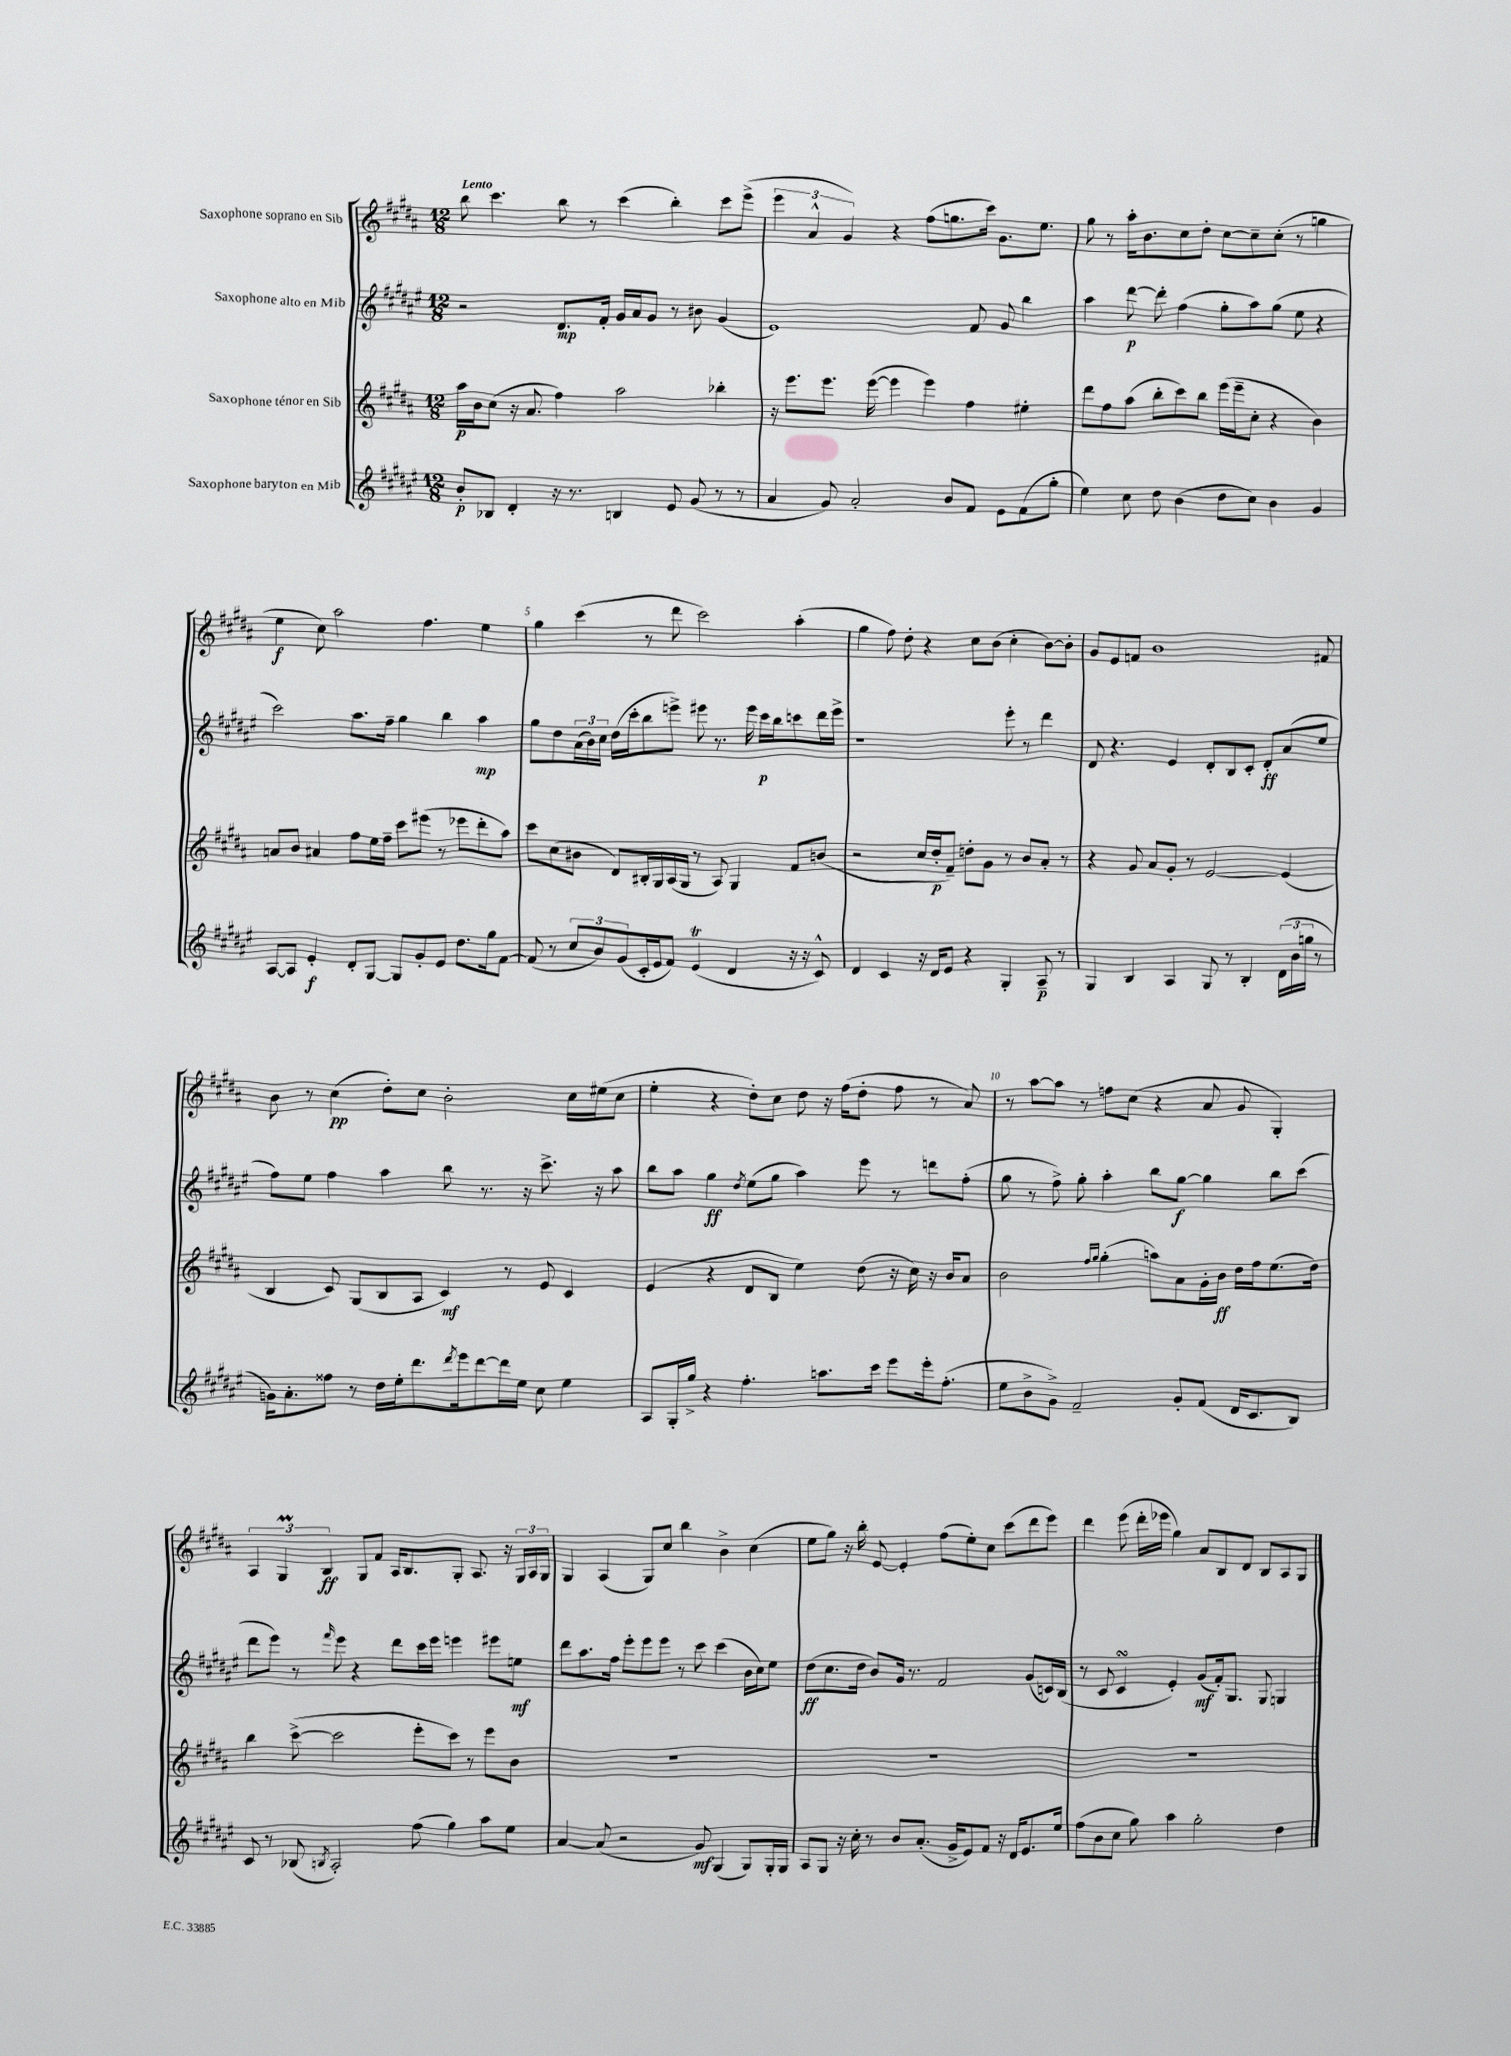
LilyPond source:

<<
\new StaffGroup <<
\new Staff = "s0" \with { instrumentName = "Saxophone soprano en Sib" } {
    \clef treble \key b \major \numericTimeSignature \time 12/8 \tempo "Lento"
    b''8 cis'''4. b''8 r8 cis'''4( b''4-.) cis'''8 e'''8->( |
    \tuplet 3/2 { e'''4 ais'4-^ gis'4) } r4 fis''8( g''8. cis'''16) gis'8. e''8. |
    gis''8 r8 ais''16-. b'8. cis''8 dis''8-. cis''8~ cis''8-- cis''8-.( r8 g''4 |
    e''4\f cis''8) ais''2 fis''4. e''4 |
    gis''4 cis'''4( r8 dis'''8 cis'''2) ais''4-.( |
    gis''4 fis''8) dis''8-. r4 cis''8 b'8( cis''4-. b'8~) b'8-. |
    gis'8 e'8 f'8 b'1 fis'8 |
    b'8 r8 cis''4\pp( dis''8-.) cis''8 b'2-. cis''16 eis''16( cis''8 |
    e''4-. r4 dis''8-.) cis''8 dis''8 r16 fis''16( dis''8-. fis''8 r8 ais'8) |
    r8 ais''8~ ais''8 r8 f''8 cis''8( r4 ais'8 gis'8 gis4-.) |
    \tuplet 3/2 { ais4 gis4\prall b4\ff } gis8 fis'8 ais16 b8. gis8-. ais8. r16 \tuplet 3/2 { gis16 ais16 gis16 } |
    gis4 ais4( gis8) cis''8 b''4 b'4-> cis''4( |
    e''8 gis''8) r16 b''16-. e'8~ e'4-. fis''8( e''8-.) cis''8 cis'''8( dis'''8 e'''8) |
    dis'''4 e'''8( dis'''16-. ees'''16 gis''4) ais'8 b8 dis'8 b8 ais8 gis8 \bar "|." |
}
\new Staff = "s1" \with { instrumentName = "Saxophone alto en Mib" } {
    \clef treble \key fis \major \numericTimeSignature \time 12/8
    r2 dis'8.\mp fis'16-. gis'16 ais'16 gis'8 r8 bis'8 gis'4( |
    eis'1) fis'8 gis'8 b''4 |
    ais''4 dis'''8~\p dis'''8-. fis''4( gis''8-. ais''8) gis''8( eis''8 r4 |
    cis'''2) ais''8. fis''16-- gis''4 b''4 ais''4\mp |
    gis''8 dis''8 \tuplet 3/2 { ais'16( b'16) cis''16 } dis''16( cis'''16-. b''8 e'''8->) eis'''8 r8. eis'''16 cis'''16\p b''16 c'''8 dis'''16 eis'''16-> |
    r1 eis'''8-. r8 dis'''4 |
    dis'8 r4. eis'4 dis'8-. b8 cis'8-. dis'8-.\ff ais'8( eis''8 |
    fis''8) eis''8 fis''4 ais''4 b''8 r8. r16 cis'''8.-> r16 ais''8 |
    b''8 ais''8 gis''4\ff \acciaccatura { dis''8 } eis''8( gis''8 ais''4) eis'''8 r8 d'''8 fis''8-.( |
    gis''8 r8 fis''8->) gis''8-. ais''4-. b''8 gis''8~\f gis''4 b''8 cis'''8( |
    dis'''8 eis'''8) r8 \grace { fis'''16 } eis'''8 r4 dis'''8 cis'''16 eis'''16 e'''4 eis'''8 e''8\mf |
    dis'''8 ais''8. fis''16 eis'''8-. eis'''8 eis'''8 r8 cis'''8 cis'''4( b'16 cis''16) eis''8 |
    dis''8\ff( cis''8. dis''16 b'8) gis'16 r8. fis'2 gis'8( c'16) b16( |
    r8 cis'8 cis'4\turn eis'4-.) gis'8\mf( fis'16-.) gis8. gis8 g4 \bar "|." |
}
\new Staff = "s2" \with { instrumentName = "Saxophone ténor en Sib" } {
    \clef treble \key b \major \numericTimeSignature \time 12/8
    ais''16\p b'16 cis''8( r16 ais'8. fis''4) ais''2 bes''4-. |
    r16 e'''8. e'''8. e'''16~( e'''4 e'''4) fis''4 eis''4-. |
    dis'''8 fis''8 ais''8( b''8-. cis'''8) b''8 e'''16( e'''16-- cis''8-. r4 b'4) |
    a'8 b'8 ais'4 fis''8 e''16 fis''16-- cis'''8 eis'''8( r8 ees'''8 dis'''8-. ais''8) |
    cis'''8 cis''8( bis'8 dis'8) bis16-. gis16 ais16( gis16 r8 ais8) gis4 fis'8 b'8( |
    r2 cis''16 dis''16-.\p fis'8--) d''8-. gis'8 r8 b'8 ais'8-. r8 |
    r4 gis'8 ais'8 gis'8-. r8 e'2~ e'4( |
    b4 cis'8) gis8( b8 ais8 cis'4\mf) r8 e'8 cis'4 |
    e'4( r4 dis'8 b8 e''4) dis''8( r16 cis''16) r16 b'16 ais'8 |
    b'2 \grace { fis''16 gis''16 } gis''4-.( a''8) ais'8 gis'16-. b'16\ff dis''16 fis''16 e''8.( dis''16) |
    b''4 cis'''8~->( cis'''2 e'''8-. cis'''8) r8 e'''8 b'8 |
    R1. |
    R1. |
    R1. \bar "|." |
}
\new Staff = "s3" \with { instrumentName = "Saxophone baryton en Mib" } {
    \clef treble \key fis \major \numericTimeSignature \time 12/8
    b'8-.\p bes8 dis'4-. r16 r8. b4 eis'8 gis'8( r8 r8 |
    ais'4 gis'8) ais'2-. b'8 fis'8 eis'8 fis'8( gis''8-. |
    eis''4) cis''8 dis''8 b'4( dis''8 cis''8) b'4 gis'4 |
    ais8~ ais8 eis'4-.\f dis'8-. gis8~ gis8 gis'8-. eis'8 dis''8. gis''16 fis'8~ |
    fis'8( r8 \tuplet 3/2 { cis''8 b'8) gis'8( } cis'16-. eis'16 fis'8) eis'4\trill( dis'4 r16 r16 cis'8-^) |
    dis'4 cis'4 r16 dis'16 eis'8 r4 gis4-. ais8--\p r8 |
    gis4 b4 ais4 gis8 r8 b4-. \tuplet 3/2 { dis'16( b'16 g''16 } r8 |
    g'16) ais'8.-. fisis''8 r8 dis''16 eis''16-. dis'''8. \acciaccatura { dis'''8 } eis'''16 dis'''8~ dis'''16 eis''16 cis''8 eis''4 |
    ais8 gis16-. gis''16-> r4 fis''4.-. a''8. cis'''16 eis'''8 eis'''16-. fis''8.-.( |
    eis''8 b'8-> gis'8->) fis'2-- gis'8-. fis'8( dis'16 cis'8. b8) |
    cis'8 r8 bes8( \acciaccatura { b8 } ais2-.) fis''8( gis''4) ais''8 eis''8 |
    ais'4~ ais'8( r2 gis'8\mf) gis4( gis8) gis16-. gis16 |
    ais8 gis8 r16 cis''16-. r8 b'8 ais'8.-.( gis'16-> eis'8) fis'8 r16 dis'16 eis'8. eis''16 |
    fis''8( b'8 cis''8 gis''8) ais''4 gis''2-. dis''4 \bar "|." |
}
>>
>>
\layout { \context { \Score \override BarNumber.break-visibility = ##(#f #t #t) barNumberVisibility = #(every-nth-bar-number-visible 5) } }
